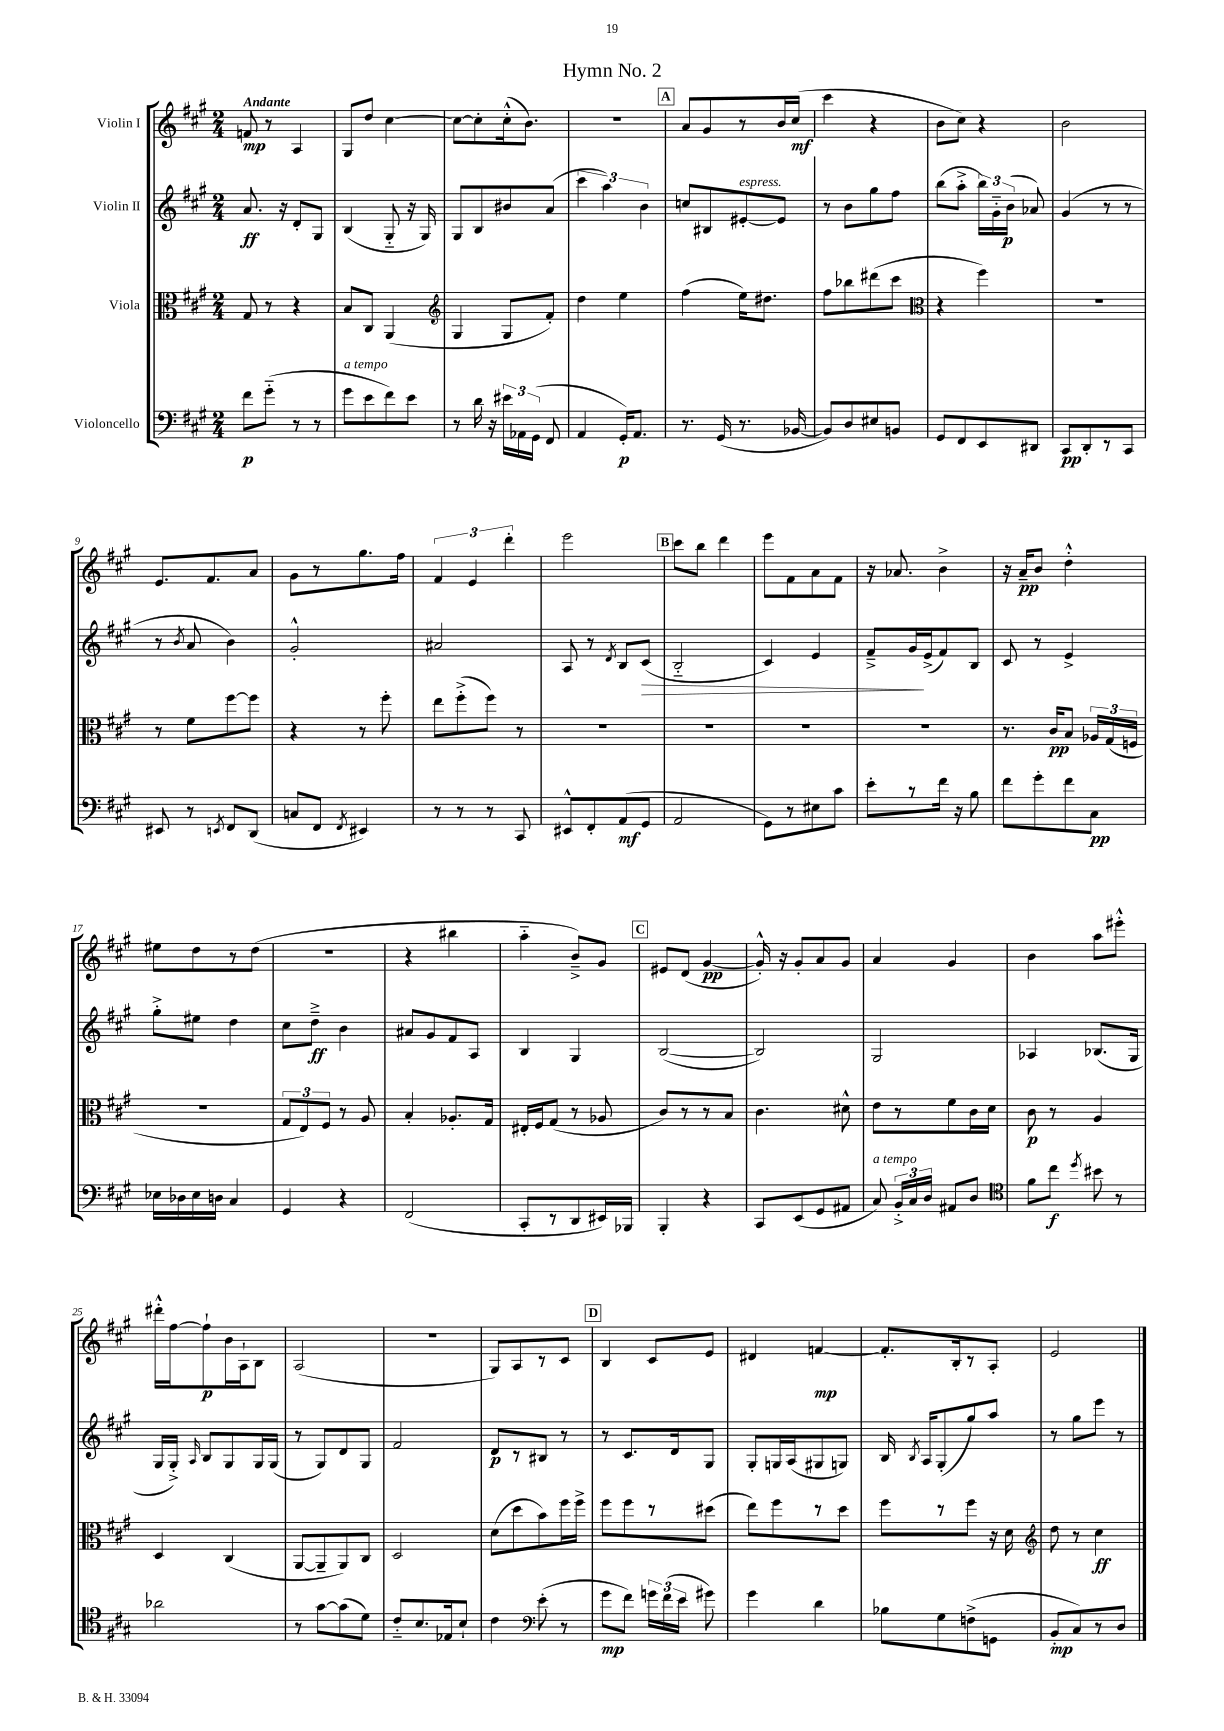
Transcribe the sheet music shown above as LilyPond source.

\header { title = "Hymn No. 2" }
<<
\new StaffGroup <<
\new Staff = "s0" \with { instrumentName = "Violin I" } {
    \clef treble \key a \major \numericTimeSignature \time 2/4 \tempo "Andante"
    \autoBeamOff f'8\mp r8 a4 |
    gis8[ d''8] cis''4~ |
    cis''8[~ cis''8-. cis''16-.-^( b'8.]) |
    R2 |
    \mark \markup { \box "A" } a'8[ gis'8 r8 b'16 cis''16]\mf( |
    cis'''4 r4 |
    b'8[ cis''8]) r4 |
    b'2 |
    e'8.[ fis'8. a'8] |
    gis'8[ r8 gis''8. fis''16] |
    \tuplet 3/2 { fis'4 e'4 d'''4-. } |
    e'''2 |
    \mark \markup { \box "B" } cis'''8[ b''8] d'''4 |
    e'''8[ fis'8 a'8 fis'8] |
    r16 aes'8. b'4-> |
    r16 a'16[--\pp b'8] d''4-.-^ |
    eis''8[ d''8 r8 d''8]( |
    R2 |
    r4 bis''4 |
    a''4-_ b'8[--->) gis'8] |
    \mark \markup { \box "C" } eis'8[ d'8]( gis'4~\pp |
    gis'16-.-^) r16 gis'8[-. a'8 gis'8] |
    a'4 gis'4 |
    b'4 a''8[ eis'''8]-.-^ |
    dis'''16[-.-^ fis''16~ fis''8-!\p b'16 a16-! b8] |
    a2( |
    r2 |
    gis8[) a8 r8 cis'8] |
    \mark \markup { \box "D" } b4 cis'8[ e'8] |
    dis'4 f'4~\mp |
    f'8.[-. b16-. r8 a8]-. |
    e'2 \bar "|." |
}
\new Staff = "s1" \with { instrumentName = "Violin II" } {
    \clef treble \key a \major \numericTimeSignature \time 2/4
    \autoBeamOff a'8.\ff r16 d'8[-. gis8] |
    b4( gis8-_ r16 gis16) |
    gis8[ b8 bis'8 a'8]( |
    \tuplet 3/2 { cis'''4 a''4) b'4 } |
    \mark \markup { \box "A" } c''8[ bis8 eis'8~-.^\markup { \italic "espress." } eis'8] |
    r8 b'8[ gis''8 fis''8] |
    b''8[( a''8]-.-> \tuplet 3/2 { b''16[) gis'16-_ b'16]\p( } aes'8) |
    gis'4( r8 r8 |
    r8 \acciaccatura { b'8 } a'8 b'4) |
    gis'2-.-^ |
    ais'2 |
    a8 r8 \acciaccatura { d'8 } b8[ cis'8]\>( |
    \mark \markup { \box "B" } b2-_ |
    cis'4) e'4 |
    fis'8[---> gis'16\! e'16->( fis'8) b8] |
    cis'8 r8 e'4-> |
    gis''8[-.-> eis''8] d''4 |
    cis''8[ d''8]--->\ff b'4 |
    ais'8[ gis'8 fis'8 a8] |
    b4 gis4 |
    \mark \markup { \box "C" } b2~( |
    b2) |
    gis2 |
    aes4 bes8.[( gis16] |
    gis16[ gis16]-.->) \grace { a16 } b8[ gis8 gis16 gis16]( |
    r8 gis8[) d'8 gis8] |
    fis'2 |
    d'8[\p r8 bis8] r8 |
    \mark \markup { \box "D" } r8 cis'8.[ d'16 gis8] |
    gis8[-. g16 a16( gis8 g8]) |
    b16 \acciaccatura { b8 } a16[ gis8-.( gis''8) a''8] |
    r8 gis''8[ e'''8] r8 \bar "|." |
}
\new Staff = "s2" \with { instrumentName = "Viola" } {
    \clef alto \key a \major \numericTimeSignature \time 2/4
    \autoBeamOff gis8 r8 r4 |
    b8[ cis8] a,4( |
    \clef treble gis4 gis8[ fis'8]-.) |
    d''4 e''4 |
    \mark \markup { \box "A" } fis''4( e''16[) dis''8.] |
    fis''8[ bes''8 dis'''8( cis'''8] |
    \clef alto r4 fis''4) |
    r2 |
    r8 fis'8[ fis''8~ fis''8] |
    r4 r8 fis''8-. |
    e''8[ fis''8-.->( fis''8]) r8 |
    R2 |
    \mark \markup { \box "B" } R2 |
    R2 |
    R2 |
    r8. cis'16[\pp b8] \tuplet 3/2 { aes16[ gis16( f16] } |
    R2 |
    \tuplet 3/2 { gis8[ e8) fis8] } r8 a8 |
    b4-. aes8.[-. gis16] |
    eis16[-. fis16 gis8]( r8 aes8 |
    \mark \markup { \box "C" } cis'8[) r8 r8 b8] |
    cis'4. dis'8-^ |
    e'8[ r8 fis'8 cis'16 d'16] |
    cis'8\p r8 a4 |
    d4 cis4( |
    a,8[~ a,8-- a,8) cis8] |
    d2 |
    d'8[( d''8 b'8) fis''16 fis''16]-> |
    \mark \markup { \box "D" } fis''8[ fis''8 r8 dis''8]( |
    e''8[) fis''8 r8 d''8] |
    fis''8[ r8 fis''8] r16 d'16 |
    \clef treble d''8 r8 cis''4\ff \bar "|." |
}
\new Staff = "s3" \with { instrumentName = "Violoncello" } {
    \clef bass \key a \major \numericTimeSignature \time 2/4
    \autoBeamOff fis'8[\p gis'8]-_( r8 r8 |
    gis'8[^\markup { \italic "a tempo" } e'8 fis'8) e'8] |
    r8 d'16 r16 \tuplet 3/2 { eis'16[ aes,16 gis,16]( } fis,8 |
    a,4 gis,16[-.\p) a,8.] |
    \mark \markup { \box "A" } r8. gis,16( r8. bes,16~ |
    bes,8[) d8 eis8 b,8] |
    gis,8[ fis,8 e,8 dis,8] |
    cis,8[\pp d,8-. r8 cis,8] |
    eis,8 r8 \acciaccatura { e,8 } fis,8[ d,8]( |
    c8[ fis,8] \acciaccatura { fis,8 } eis,4) |
    r8 r8 r8 cis,8 |
    eis,8[-^ fis,8-. a,8\mf( gis,8] |
    \mark \markup { \box "B" } a,2 |
    gis,8[) r8 eis8 cis'8] |
    e'8[-. r8 fis'16] r16 b8 |
    fis'8[ gis'8-. fis'8 cis8]\pp |
    ees16[ des16 ees16 d16] cis4 |
    gis,4 r4 |
    fis,2( |
    cis,8[-. r8 d,8 eis,16) bes,,16] |
    \mark \markup { \box "C" } b,,4-. r4 |
    cis,8[ e,8( gis,8 ais,8] |
    cis8^\markup { \italic "a tempo" }) \tuplet 3/2 { b,16[-.-> cis16 d16] } ais,8[ d8] |
    \clef tenor fis'8[ cis''8]\f \acciaccatura { d''8 } bis'8 r8 |
    aes'2 |
    r8 gis'8[~ gis'8( d'8]) |
    cis'8[-_ b8. ees16 b8]-! |
    cis'4 \clef bass e'8-.( r8 |
    \mark \markup { \box "D" } gis'8[\mp fis'8]) \tuplet 3/2 { g'16[ fis'16( e'16] } gis'8) |
    gis'4 d'4 |
    bes8[ gis8 f8->( g,8] |
    b,8[-.\mp cis8) r8 d8] \bar "|." |
}
>>
>>
